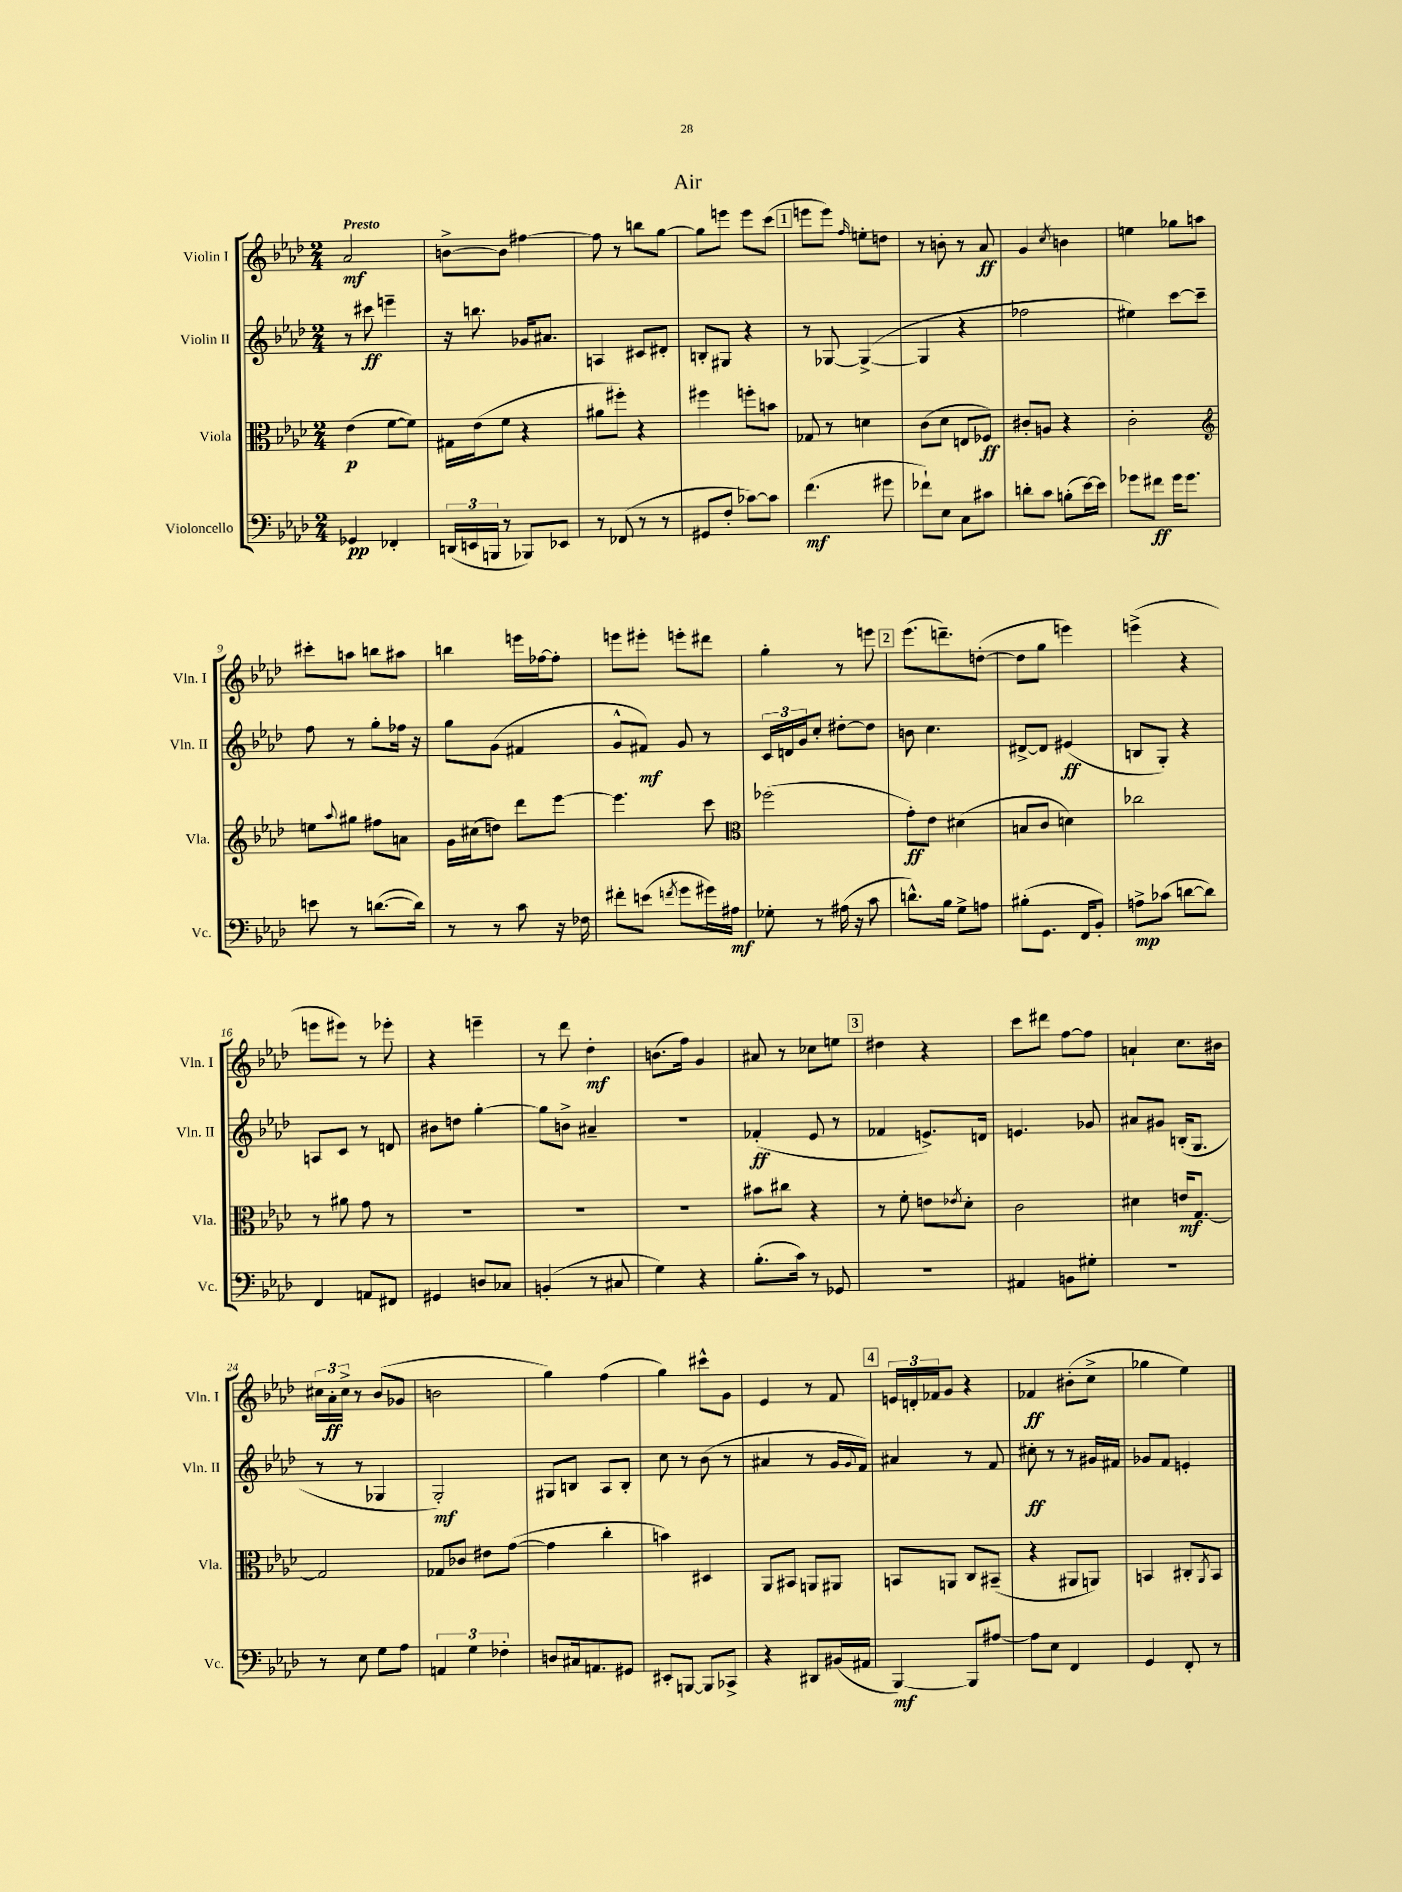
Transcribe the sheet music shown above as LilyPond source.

\header { title = "Air" }
<<
\new StaffGroup <<
\new Staff = "s0" \with { instrumentName = "Violin I" shortInstrumentName = "Vln. I" } {
    \clef treble \key aes \major \numericTimeSignature \time 2/4 \tempo "Presto"
    aes'2\mf |
    b'8~-> b'8 fis''4~ |
    fis''8 r8 b''8 g''8~ |
    g''8 e'''8 e'''8 c'''8( |
    \mark \markup { \box "1" } e'''8 e'''8) \grace { f''16 } e''8-. d''8 |
    r8 b'8-. r8 aes'8\ff |
    g'4 \acciaccatura { c''8 } b'4 |
    e''4 ges''8 a''8 |
    cis'''8-. a''8 b''8 ais''8 |
    b''4 e'''16 fes''16~ fes''8-. |
    e'''8 eis'''8-. e'''8-. dis'''8 |
    g''4-. r8 e'''8 |
    \mark \markup { \box "2" } ees'''8.( d'''8.--) d''8~-.( |
    d''8 g''8 e'''4) |
    e'''4->( r4 |
    e'''8 eis'''8) r8 ees'''8-. |
    r4 e'''4-- |
    r8 des'''8 des''4-.\mf |
    b'8.( f''16) g'4 |
    ais'8 r8 ces''8 e''8 |
    \mark \markup { \box "3" } dis''4 r4 |
    c'''8 dis'''8 f''8~ f''8 |
    a'4-! c''8. bis'16 |
    \tuplet 3/2 { cis''16 aes'16-.\ff cis''16-> } r8 bes'8( ges'8 |
    b'2 |
    g''4) f''4( |
    g''4) cis'''8-^ g'8 |
    ees'4 r8 f'8 |
    \mark \markup { \box "4" } \tuplet 3/2 { e'16 d'16-. fes'16 } g'8 r4 |
    fes'4\ff bis'8-.( c''8-> |
    ges''4 ees''4) \bar "|." |
}
\new Staff = "s1" \with { instrumentName = "Violin II" shortInstrumentName = "Vln. II" } {
    \clef treble \key aes \major \numericTimeSignature \time 2/4
    r8 cis'''8\ff e'''4-- |
    r16 b''8. ges'16 ais'8. |
    a4 cis'8 dis'8-. |
    b8-. gis8 r4 |
    \mark \markup { \box "1" } r8 ges8~ ges4~->( |
    ges4 r4 |
    fes''2 |
    eis''4) c'''8~ c'''8-- |
    f''8 r8 g''8-. fes''16 r16 |
    g''8 g'8( fis'4 |
    g'8-^ fis'8\mf) g'8 r8 |
    \tuplet 3/2 { c'16 d'16 g'16 } c''8-. dis''8~-. dis''8 |
    \mark \markup { \box "2" } b'8 c''4. |
    dis'8~-> dis'8 eis'4\ff( |
    b8 g8-.) r4 |
    a8 c'8 r8 d'8 |
    bis'8 d''8 g''4~-. |
    g''8 b'8-> ais'4-- |
    R2 |
    fes'4-.\ff( ees'8 r8 |
    \mark \markup { \box "3" } fes'4 e'8.->) d'16 |
    e'4. ges'8 |
    ais'8 gis'8 b16-.( g8. |
    r8 r8 ges4 |
    g2-.\mf) |
    gis8 b8 aes8 b8-. |
    c''8 r8 bes'8( r8 |
    ais'4 r8 g'16 \appoggiatura { g'8 } f'16) |
    \mark \markup { \box "4" } ais'4 r8 f'8 |
    cis''8-.\ff r8 r8 gis'16 fis'16 |
    ges'8 f'8 e'4-. \bar "|." |
}
\new Staff = "s2" \with { instrumentName = "Viola" shortInstrumentName = "Vla." } {
    \clef alto \key aes \major \numericTimeSignature \time 2/4
    ees'4\p( f'8~ f'8) |
    gis16 ees'16( f'8 r4 |
    ais'8 fis''8-.) r4 |
    fis''4 f''8-. b'8 |
    \mark \markup { \box "1" } ges8 r8 d'4 |
    c'8( des'8 e8 fes8\ff) |
    cis'8-. a8 r4 |
    c'2-. |
    \clef treble e''8 \appoggiatura { aes''8 } gis''8 fis''8 a'8 |
    g'16 cis''16( d''8) des'''8 ees'''8~ |
    ees'''4. c'''8 |
    \clef alto fes''2( |
    \mark \markup { \box "2" } g'8-.\ff) ees'8 dis'4( |
    b8 c'8 d'4) |
    ces''2 |
    r8 ais'8 g'8 r8 |
    R2 |
    R2 |
    R2 |
    bis'8 cis''8 r4 |
    \mark \markup { \box "3" } r8 f'8-. e'8 \acciaccatura { ees'8 } des'8-. |
    c'2 |
    dis'4 e'16\mf g8.~ |
    g2 |
    ges8 ces'8 eis'8 g'8~( |
    g'4 c''4-. |
    b'4) dis4 |
    aes,8 bis,8 a,8 ais,8 |
    \mark \markup { \box "4" } b,8 a,8 c8 bis,8--( |
    r4 ais,8 a,8) |
    b,4 cis8-. \acciaccatura { aes,8 } b,8 \bar "|." |
}
\new Staff = "s3" \with { instrumentName = "Violoncello" shortInstrumentName = "Vc." } {
    \clef bass \key aes \major \numericTimeSignature \time 2/4
    ges,4\pp fes,4-. |
    \tuplet 3/2 { d,16( e,16 b,,16 } r8 bes,,8) ees,8 |
    r8 fes,8( r8 r8 |
    gis,8 f8-. ces'8~) ces'8 |
    \mark \markup { \box "1" } f'4.\mf( gis'8 |
    fes'8-!) ees8 c8 cis'8 |
    d'8-. c'8 b8-.( ees'16~) ees'16 |
    ges'8 fis'8\ff ges'16 ges'8. |
    e'8 r8 d'8.~( d'16) |
    r8 r8 c'8 r16 fes16 |
    fis'8-. e'8( \acciaccatura { f'8 } g'8 gis'16) ais16\mf |
    ges8-. r8 ais16( r16 c'8 |
    \mark \markup { \box "2" } d'8.-^) bes16 g8-> a8 |
    bis8-.( g,8. f,16 bes,8-.) |
    a8->\mp ces'8( d'8~ d'8) |
    f,4 a,8 fis,8 |
    gis,4 d8 ces8 |
    b,4-.( r8 cis8 |
    g4) r4 |
    bes8.-.( c'16) r8 ges,8 |
    \mark \markup { \box "3" } r2 |
    ais,4 b,8 gis8-. |
    R2 |
    r8 ees8 g8 aes8 |
    \tuplet 3/2 { a,4 g4 fes4-. } |
    d8 cis16 a,8. gis,8 |
    eis,8-. b,,8~ b,,8 ces,8-> |
    r4 dis,8 bis,16( ais,16 |
    \mark \markup { \box "4" } bes,,4~\mf) bes,,8 ais8~ |
    ais8 ees8 f,4 |
    g,4 f,8-. r8 \bar "|." |
}
>>
>>
